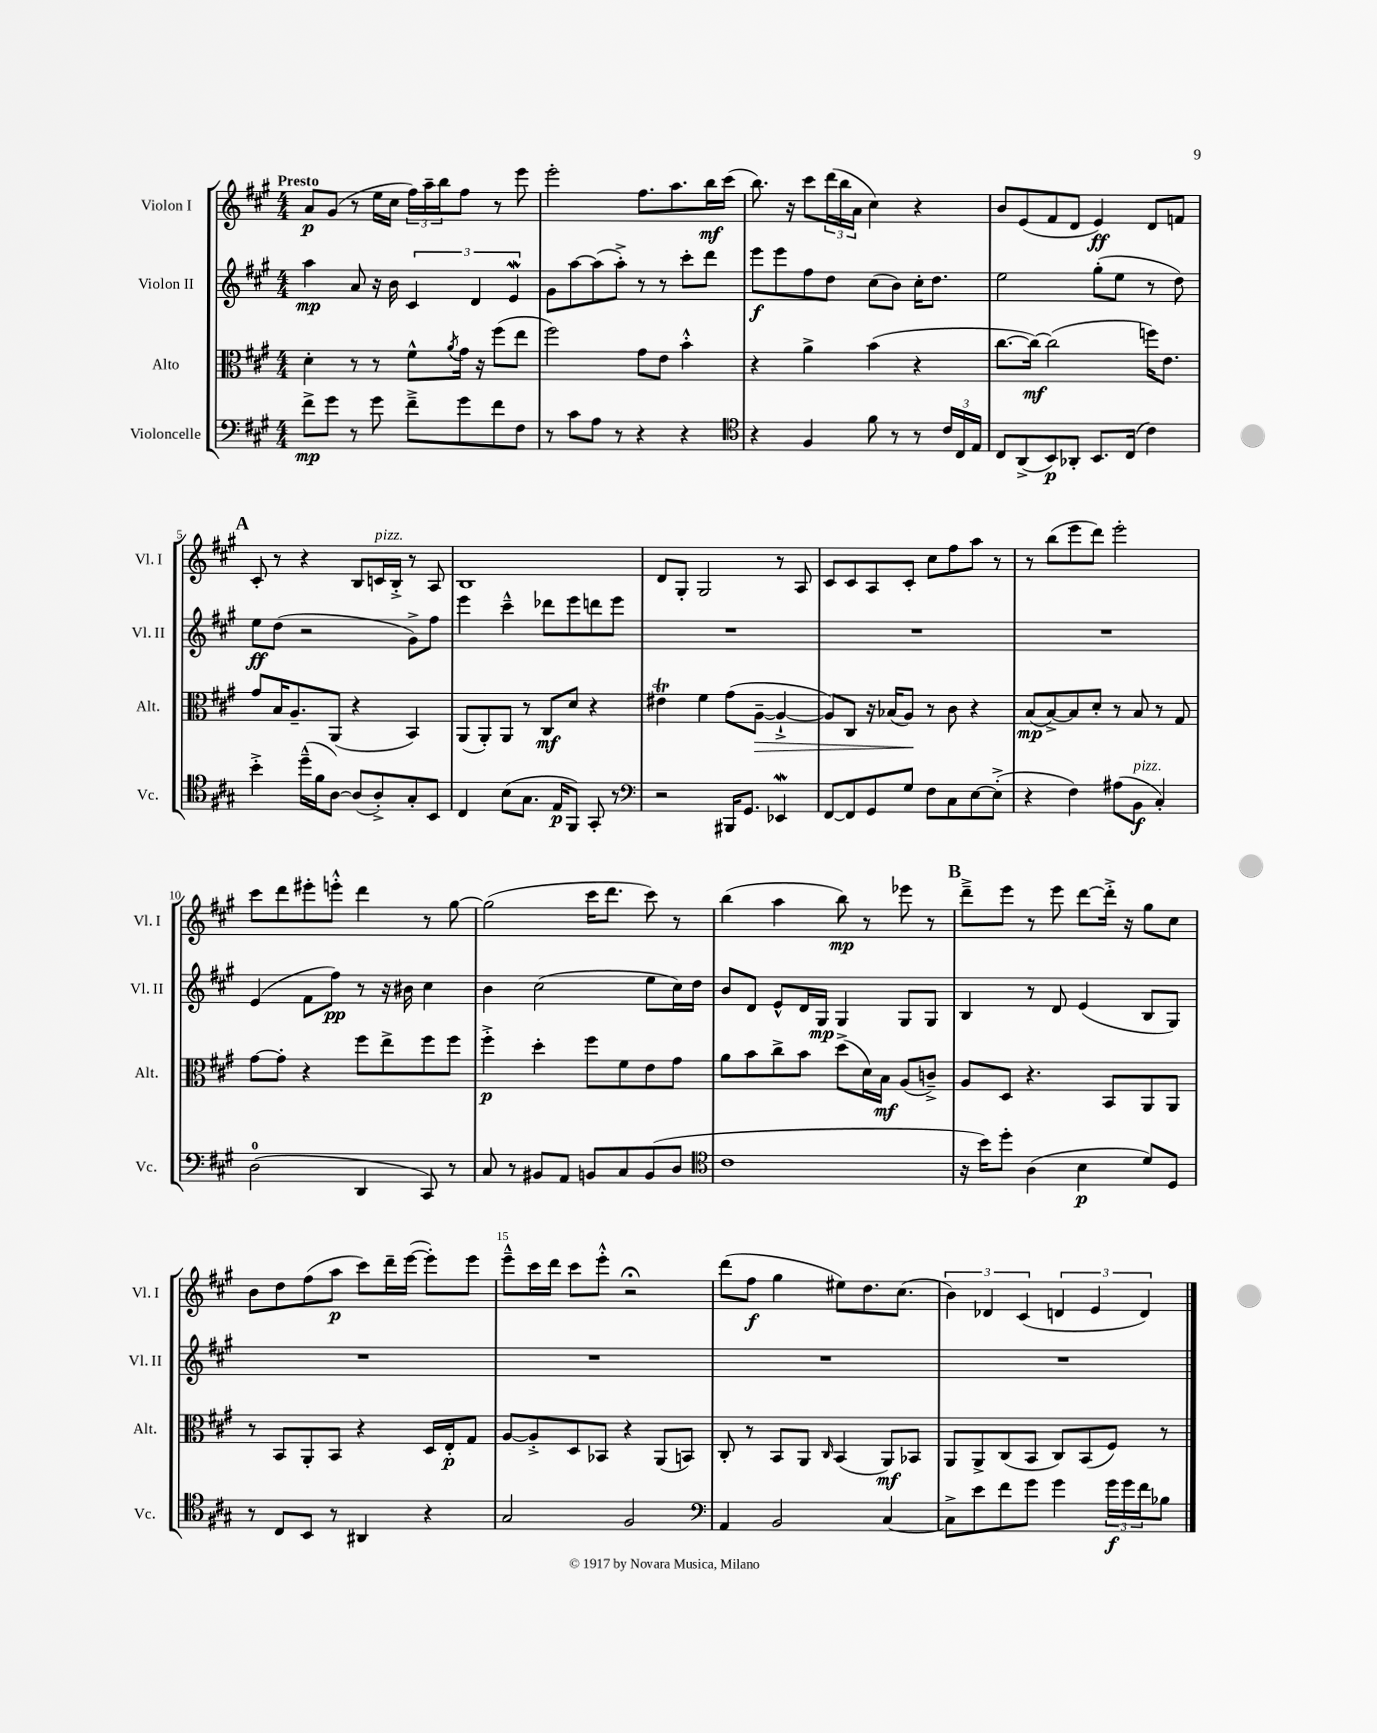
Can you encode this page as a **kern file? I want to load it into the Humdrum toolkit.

**kern	**kern	**kern	**kern
*staff4	*staff3	*staff2	*staff1
*clefF4	*clefC3	*clefG2	*clefG2
*k[f#c#g#]	*k[f#c#g#]	*k[f#c#g#]	*k[f#c#g#]
*M4/4	*M4/4	*M4/4	*M4/4
8f#^	4d'	4aa	8a
8g#	.	.	(8g#
8r	8r	8a	8r
8g#	8r	16r	16ee
.	.	16b	16cc#
8f#~^	8f#^^	6c#	24ff#)
.	.	.	24aa~
.	.	.	24bb
.	8qa	.	.
8g#	16g#	.	8ff#
.	.	6d	.
.	16r	.	.
8f#	(8ff#	.	8r
.	.	6e	.
8F#	8ee	.	8eee
=	=	=	=
8r	2ff#)	8g#	2eee'
8c#	.	[8aa	.
8A	.	(8aa]	.
8r	.	8aa'^)	.
4r	8g#	8r	8.ff#
.	8e	8r	.
.	.	.	8.aa
4r	4b'^^	8ccc#'	.
.	.	8ddd	16bb
.	.	.	(16ccc#
=	=	=	=
*clefC4	*	*	*
4r	4r	8eee	8.bb)
.	.	8eee	.
.	.	.	16r
4F#	4a^	8ff#	8ccc#
.	.	8dd	(24ddd
.	.	.	24bb
.	.	.	24a
8f#	(4b	(8cc#	4cc#)
8r	.	8b)	.
8r	4r	16cc#'	4r
.	.	8.dd	.
24c#	.	.	.
24C#	.	.	.
24E	.	.	.
=	=	=	=
8C#	[8.cc#	2ee	8b
(8AA^	.	.	(8e
.	16cc#_)	.	.
8BB)	(2cc#]	.	8f#
8AA-'	.	.	8d
8.BB	.	(8gg#'	4e)
.	.	8ee	.
(16C#	.	.	.
4c#)	16ff)	8r	8d
.	8.e	.	.
.	.	8dd)	8f
=	=	=	=
4b'^	8g#	8ee	8c#'
.	16B	(8dd	8r
.	8.A~	.	.
(16dd~^^	.	2r	4r
16f#	.	.	.
[8A)	(8AA	.	.
(8A]	4r	.	8B
8A'^)	.	.	16c
.	.	.	16B'^
8G#'	4BB)	8g#^)	8r
8BB	.	8ff#	8A
=	=	=	=
4C#	(8AA	4eee	1B
.	8AA')	.	.
(8B	8AA	4ccc#~^^	.
8.G#	8r	.	.
.	8C#	8ddd-	.
16E	.	.	.
8FF#)	8d	8eee	.
8GG#'	4r	8ddd	.
8r	.	8eee	.
=	=	=	=
*clefF4	*	*	*
2r	4e#	1r	8d
.	.	.	8G#'
.	4f#	.	2G#
16BBB#	(8g#	.	.
8.GG#	.	.	.
.	[8A~	.	.
4EE-	4A`^_	.	8r
.	.	.	8A
=	=	=	=
[8FF#	8A])	1r	8c#
8FF#]	8C#	.	8c#
8GG#	16r	.	8A
.	(16B-	.	.
8G#	8A)	.	8c#'
8F#	8r	.	8cc#
8C#	8c#	.	8ff#
[8E	4r	.	8aa
(8E'^]	.	.	8r
=	=	=	=
4r	(8B	1r	8r
.	[8B^)	.	(8bb
4F#)	8B]	.	8eee
.	8d'	.	8ddd)
(8A#	8r	.	2eee'
8BB	8B	.	.
4C#')	8r	.	.
.	8G#	.	.
=	=	=	=
(2D	[8g#	(4e	8ccc#
.	8g#']	.	8ddd
.	4r	8f#	8eee#'
.	.	8ff#)	8eee'^^
4DD	8ff#	8r	4ddd
.	8ee^	16r	.
.	.	16b#	.
8CC#)	8ff#	4cc#	8r
8r	8ff#	.	[8gg#
=	=	=	=
8C#	4ff#'^	4b	(2gg#]
8r	.	.	.
8BB#	4dd'	(2cc#	.
8AA	.	.	.
8BB	8ff#	.	16ccc#
.	.	.	8.ddd
8C#	8f#	.	.
(8BB	8e	8ee	8ccc#)
8D	8g#	16cc#)	8r
.	.	16dd	.
=	=	=	=
*clefC4	*	*	*
1c#	8a	8b	(4bb
.	8b	8d	.
.	8cc#^	8e^^	4aa
.	8b	16d	.
.	.	16G#	.
.	(8dd^	4G#	8bb)
.	16d)	.	8r
.	16B	.	.
.	(8A	8G#	8eee-
.	8c~^)	8G#	8r
=	=	=	=
16r	8A	4B	8ddd~^
16b)	.	.	.
8dd'	8D	.	8eee
(4A	4.r	8r	8r
.	.	8d	8eee
4B	.	(4e	[8ddd
.	8BB	.	16ddd'^]
.	.	.	16r
8d)	8AA	8B	8gg#
8D	8AA	8G#)	8cc#
=	=	=	=
8r	8r	1r	8b
8C#	8BB	.	8dd
8BB	8AA'	.	(8ff#
8r	8BB	.	8aa
4AA#	4r	.	8ccc#)
.	.	.	16ddd~
.	.	.	([16eee
4r	16D	.	8eee'])
.	16E'	.	.
.	8G#	.	8eee
=	=	=	=
2G#	[8A	1r	8eee~^^
.	8A'^]	.	16ccc#
.	.	.	16ddd
.	8D	.	8ccc#
.	8BB-	.	8eee'^^
2F#	4r	.	2r;
.	(8AA	.	.
.	8BB)	.	.
=	=	=	=
*clefF4	*	*	*
4AA	8C#'	1r	(8ddd
.	8r	.	8ff#
2BB	8BB	.	4gg#
.	8AA	.	.
.	16qqC#	.	.
.	(4BB	.	8ee#)
.	.	.	8.dd
[4C#	8AA)	.	.
.	.	.	(8.cc#
.	8BB-	.	.
=	=	=	=
8C#^]	8AA	1r	6b)
8e	8AA^	.	.
.	.	.	6d-
8f#	(8C#	.	.
.	.	.	(6c#
8g#	8BB	.	.
4g#	8C#)	.	6d
.	(8BB	.	.
.	.	.	6e
24g#	8F#)	.	.
24g#	.	.	.
24f#	.	.	6d)
8B-	8r	.	.
==	==	==	==
*-	*-	*-	*-
